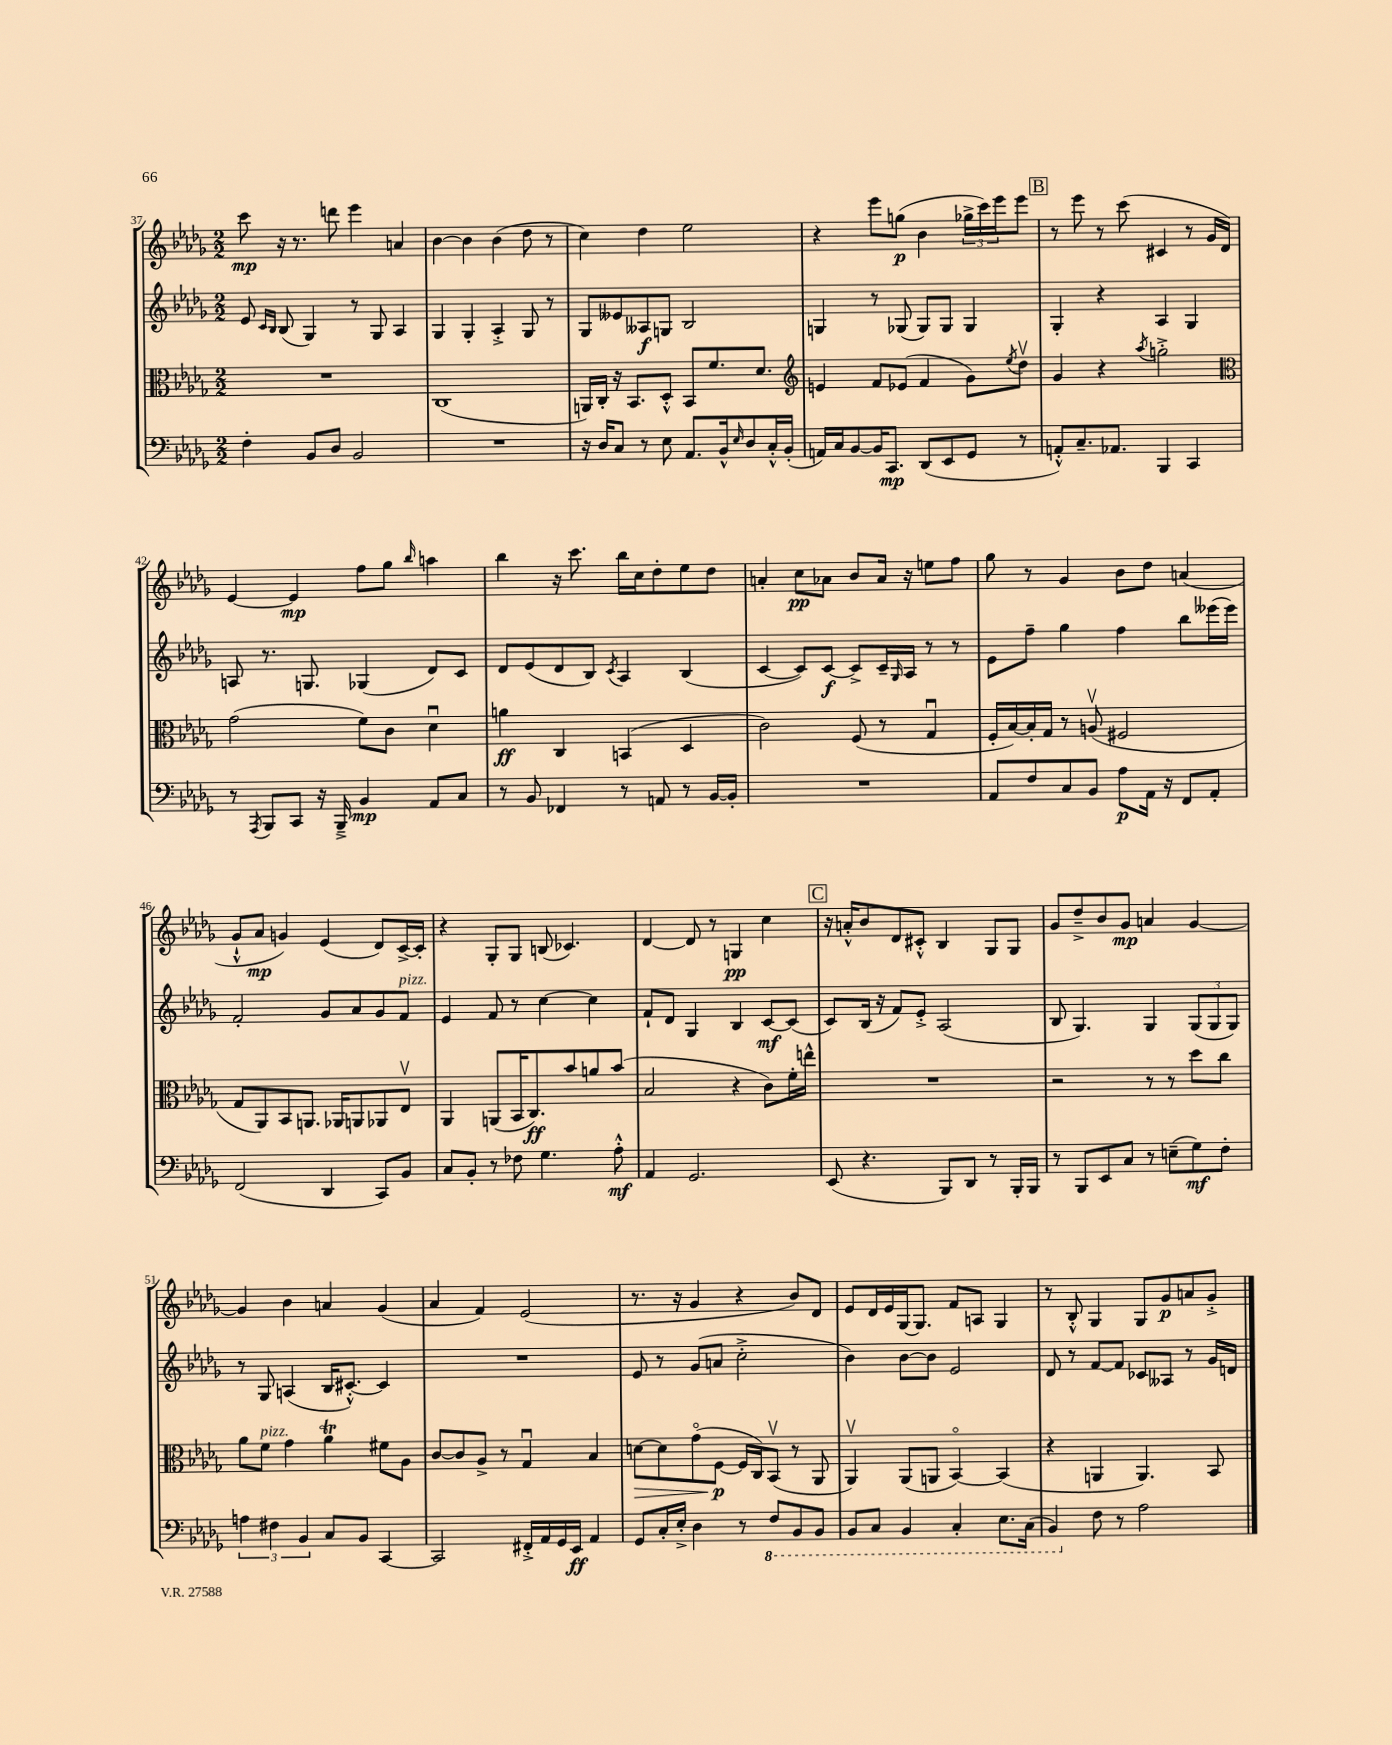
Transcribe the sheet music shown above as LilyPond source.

<<
\new StaffGroup <<
\new Staff = "s0" {
    \clef treble \key des \major \numericTimeSignature \time 2/2
    c'''8\mp r16 r8. d'''8 ees'''4 a'4 |
    bes'4~ bes'4 bes'4( des''8 r8 |
    c''4) des''4 ees''2 |
    r4 ees'''8 g''8\p( bes'4 \tuplet 3/2 { ges''16-> c'''16) ees'''16 } ees'''8 |
    \mark \markup { \box "B" } r8 ees'''8 r8 c'''8( cis'4 r8 ges'16 des'16) |
    ees'4~ ees'4\mp f''8 ges''8 \grace { bes''16 } a''4 |
    bes''4 r16 c'''8. bes''16 c''16 des''8-. ees''8 des''8 |
    a'4-. c''8\pp aes'8 bes'8 aes'16 r16 e''8 f''8 |
    ges''8 r8 ges'4 bes'8 des''8 a'4( |
    ges'8-!-^ aes'8\mp g'4) ees'4( des'8) c'16~-> c'16-. |
    r4 ges8-. ges8 b8( ces'4.) |
    des'4~ des'8 r8 g4\pp c''4 |
    \mark \markup { \box "C" } r16 a'16-.-^ bes'8 des'8 cis'8-.-^ bes4 ges8 ges8 |
    ges'8 des''8---> bes'8 ges'8\mp a'4 ges'4~ |
    ges'4 bes'4 a'4 ges'4( |
    aes'4 f'4) ees'2( |
    r8. r16 ges'4 r4 bes'8) des'8 |
    ees'8 des'16 ees'16 ges16~ ges8. f'8 a8 ges4 |
    r8 bes8-.-^ ges4 ges8 ges'8\p a'8 ges'8-.-> \bar "|." |
}
\new Staff = "s1" {
    \clef treble \key des \major \numericTimeSignature \time 2/2
    ees'8 \grace { c'16 bes16 } bes8( ges4) r8 ges8 aes4 |
    ges4 ges4-. aes4-.-> ges8 r8 |
    ges8 eeses'8 aeses8\f g8 bes2 |
    g4 r8 ges8( ges8) ges8 ges4 |
    \mark \markup { \box "B" } ges4-. r4 aes4 ges4 |
    a8 r8. g8. ges4( des'8) c'8 |
    des'8 ees'8( des'8 bes8) \acciaccatura { c'8 } aes4 bes4( |
    c'4~ c'8) c'8~\f c'8-> c'16-- \grace { ges16 } aes16 r8 r8 |
    ees'8 f''8-- ges''4 f''4 bes''8 eeses'''16( eeses'''16) |
    f'2-. ges'8 aes'8 ges'8 f'8^\markup { \italic "pizz." } |
    ees'4 f'8 r8 c''4~ c''4 |
    f'8-! des'8 ges4 bes4 c'8~\mf c'8( |
    \mark \markup { \box "C" } c'8) bes16( r16 f'8) ees'8-.-> aes2( |
    bes8 ges4.) ges4 \tuplet 3/2 { ges8( ges8 ges8) } |
    r8 ges8 a4( bes16 cis'8.~-.-^) cis'4 |
    R1 |
    ees'8 r8 ges'8( a'8 c''2-.-> |
    bes'4) bes'8~ bes'8 ees'2 |
    des'8 r8 f'8~ f'8 ces'8 aeses8 r8 ges'16 d'16 \bar "|." |
}
\new Staff = "s2" {
    \clef alto \key des \major \numericTimeSignature \time 2/2
    R1 |
    c1( |
    a,16) c16-. r16 bes,8. des8-.-^ bes,8 f'8. des'8. |
    \clef treble e'4 f'8 ees'8( f'4 ges'8) \acciaccatura { ees''8 } des''8\upbow |
    \mark \markup { \box "B" } ges'4 r4 \acciaccatura { aes''8 } g''2-.-> |
    \clef alto ges'2( f'8) c'8 des'4\downbow |
    a'4\ff c4 b,4( des4 |
    c'2) f8( r8 ges4\downbow |
    f16-. bes16~) bes16-. ges16 r8 a8\upbow( fis2 |
    ges8 aes,8) bes,8 a,8. aes,16 a,8 aes,8 ees8\upbow |
    aes,4 a,8( bes,16 c8.\ff) bes'8 a'8 bes'8( |
    bes2 r4 c'8) f'16-. e''16-^ |
    \mark \markup { \box "C" } R1 |
    r2 r8 r8 des''8 c''8 |
    aes'8 f'8^\markup { \italic "pizz." } ges'4 aes'4\trill fis'8 aes8 |
    c'8~ c'8 aes8-> r8 ges4\downbow bes4 |
    d'8~\> d'8 ges'8\flageolet( f8~\p\! f16 c16) bes,8\upbow( r8 aes,8 |
    aes,4\upbow) aes,8( a,8 bes,4~\flageolet) bes,4( |
    r4 a,4 a,4.) bes,8 \bar "|." |
}
\new Staff = "s3" {
    \clef bass \key des \major \numericTimeSignature \time 2/2
    f4-. bes,8 des8 bes,2 |
    R1 |
    r16 des16 c8 r8 ees8 aes,8. bes,16-^ \grace { ees16 } des8 c16-.-^ bes,16-.( |
    a,16) c16 bes,8~ bes,16 c,8.\mp des,8( ees,8 ges,8 r8 |
    \mark \markup { \box "B" } a,8-.-^) c8.-- aes,8. bes,,4 c,4 |
    r8 \acciaccatura { aes,,8 } bes,,8 c,8 r16 bes,,16---> bes,4\mp aes,8 c8 |
    r8 bes,8 fes,4 r8 a,8 r8 bes,16~ bes,16-. |
    R1 |
    aes,8 f8 c8 bes,8 aes8\p aes,16 r16 f,8 aes,8-. |
    f,2( des,4 c,8) bes,8 |
    c8 bes,8-. r8 fes8 ges4. aes8-.-^\mf |
    aes,4 ges,2. |
    \mark \markup { \box "C" } ees,8( r4. bes,,8) des,8 r8 bes,,16-. bes,,16 |
    r8 bes,,8 ees,8 c8 r8 e8--( ges8\mf) f8-. |
    \tuplet 3/2 { a4 fis4 bes,4 } c8 bes,8 c,4~ |
    c,2 fis,16-.-> aes,16 ges,16 ees,16\ff aes,4 |
    ges,8 c16-. ees16-.-> des4 r8 \ottava #-1 f,8 bes,,8 bes,,8 |
    bes,,8 c,8 bes,,4 c,4-. ees,8. c,16( |
    bes,,4) \ottava #0 f8 r8 aes2 \bar "|." |
}
>>
>>
\layout { \context { \Score currentBarNumber = #37 } }
